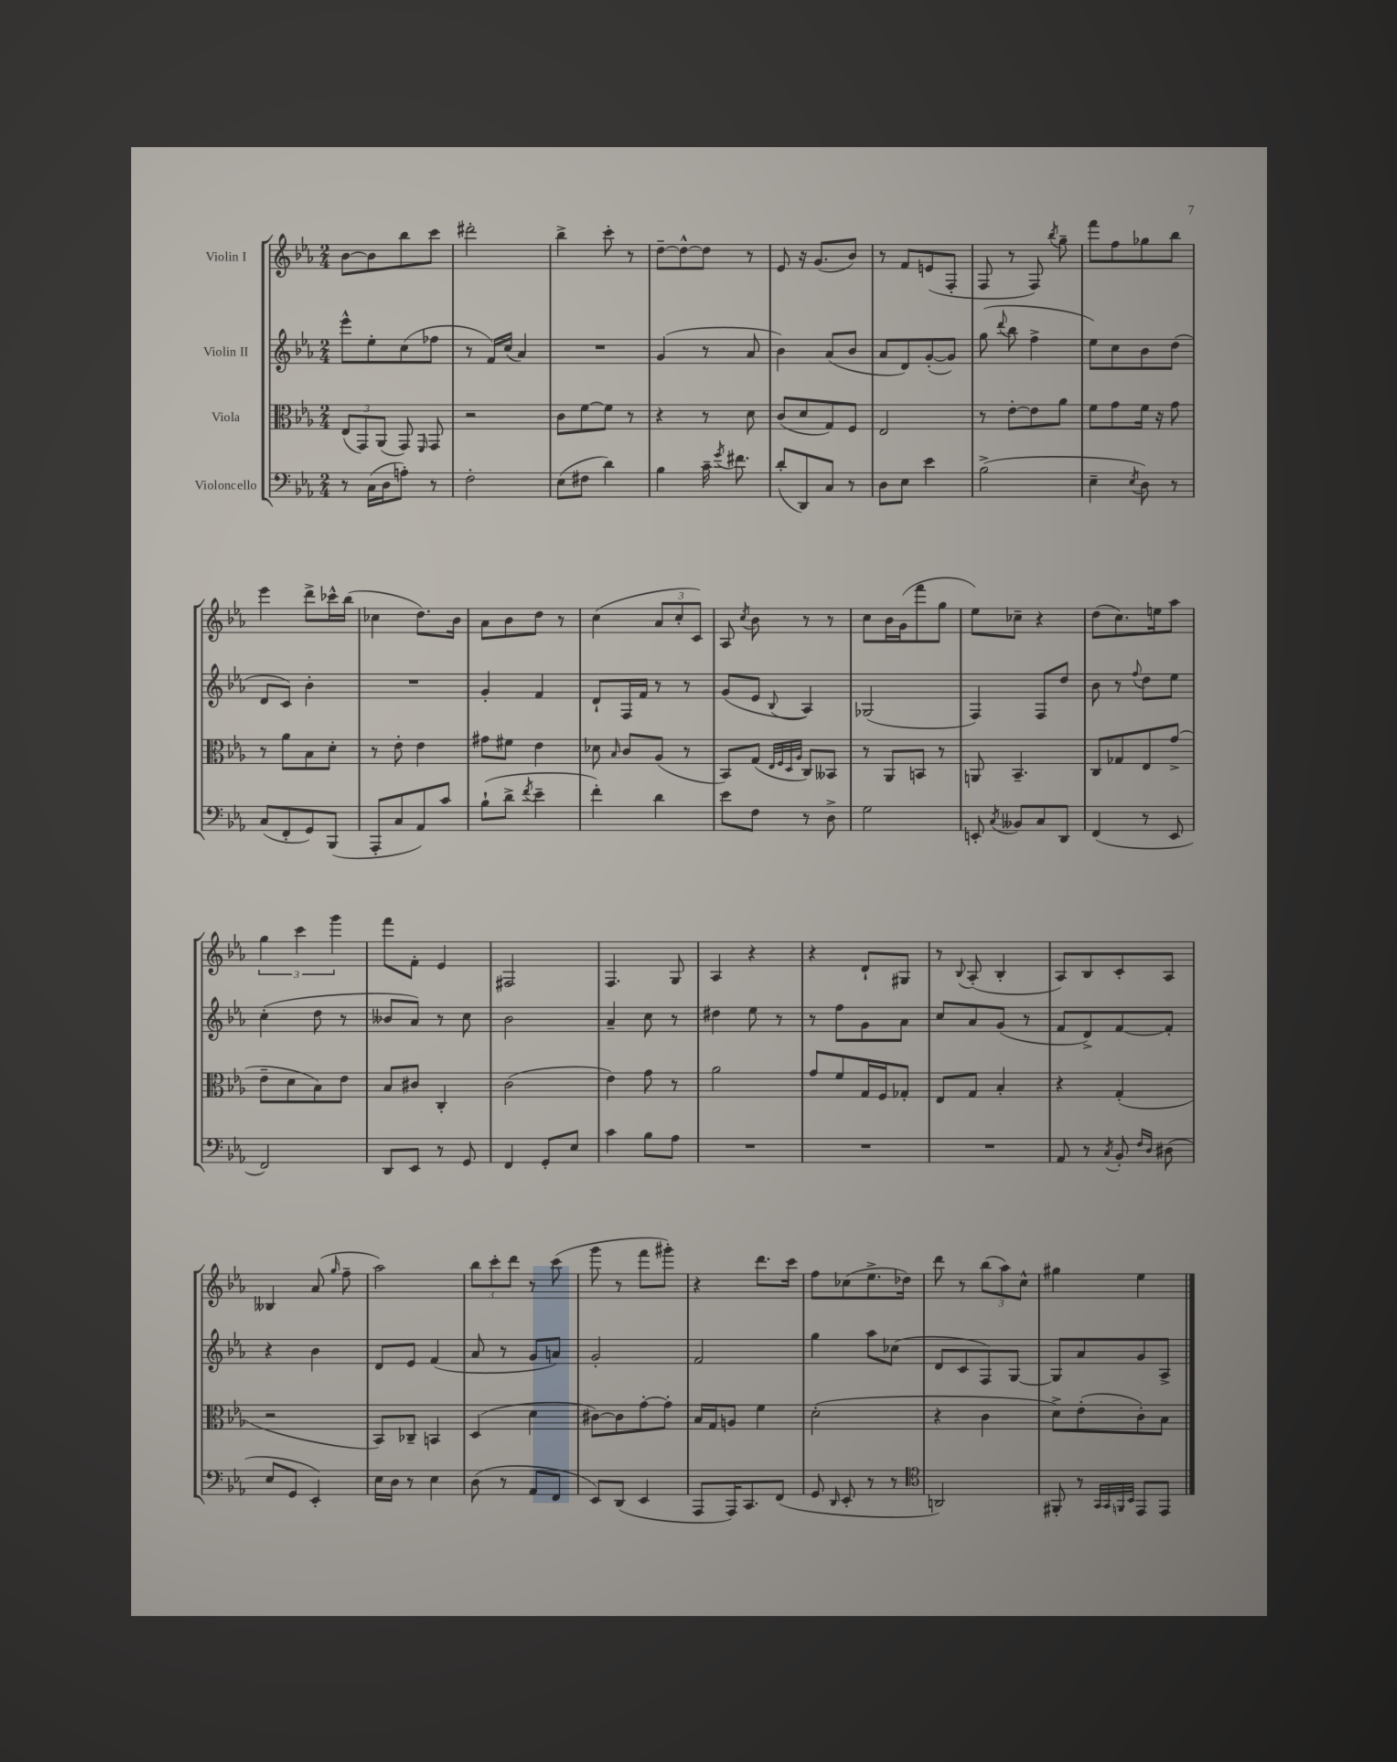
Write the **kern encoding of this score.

**kern	**kern	**kern	**kern
*staff4	*staff3	*staff2	*staff1
*clefF4	*clefC3	*clefG2	*clefG2
*k[b-e-a-]	*k[b-e-a-]	*k[b-e-a-]	*k[b-e-a-]
*M2/4	*M2/4	*M2/4	*M2/4
8r	(12E-/L	8eee-^^\L	[8b-\L
.	12GG/)	.	.
(16C\LL	.	8ee-'\	8b-\]
.	(12AA-/J	.	.
16D\J	.	.	.
8A'\J)	8GG/)	(8cc\	8bb-\
.	16qqFF/	.	.
8r	8GG/	8ff-\J	8ccc\J
=	=	=	=
2F'\	2r	8r	2ddd#'\
.	.	16f/LL)	.
.	.	(16cc/JJ	.
.	.	4a-/)	.
=	=	=	=
(8E-\L	8c\L	2r	4bb-^\
8F#\J	[8f\	.	.
4d\)	8f\]J	.	8ccc'\
.	8r	.	8r
=	=	=	=
4B-\	4r	(4g/	[8dd~\L
.	.	.	8dd^^\_
16c~\	8r	8r	8dd\]J
8qg/	.	.	.
8.f#\	.	.	.
.	8d\	8a-/	8r
=	=	=	=
(8d'/L	(8c/L	4b-\)	8e-/
8DD/)	8d/	.	16r
.	.	.	(8.g/L
8C/J	8G/)	(8a-/L	.
8r	8F/J	8b-/J	8b-/J)
=	=	=	=
8D\L	2E-/	8a-/L	8r
8E-\J	.	8d/)	8f/L
4e-\	.	([8g'/	(8e/
.	.	8g/]J)	8F'/J
=	=	=	=
(2B-^\	8r	(8gg\	8F/
.	.	8qqddd/	.
.	[8e-'\L	8bb-\	8r
.	8e-\]	4ff^\	8F/)
.	.	.	8qbb-/
.	8a-\J	.	8gg~\
=	=	=	=
4E-~\	8f\L	8ee-\L)	8fff\L
.	8g\	8cc\	8ff\
8qE-/	.	.	.
8D\)	16f\Jk	8b-\	8gg-\
.	16r	.	.
8r	8g\	(8dd\J	8bb-\J
=	=	=	=
(8C/L	8r	8d/L	4eee-\
8FF'/	8a-\L	8c/J)	.
8GG/)	8B-\	4b-'\	8ddd^\L
(8BBB-/J	8d'\J	.	16ccc-^^\L
.	.	.	(16bb-\JJ
=	=	=	=
8AAA-'/L	8r	2r	4cc-\
8C/	8e-'\	.	.
8AA-/)	4e-\	.	8.dd\L)
8c/J	.	.	.
.	.	.	16b-\Jk
=	=	=	=
(8B-`\L	8g#\L	4g'/	8a-\L
8d^\J	8f#\J	.	8b-\
8qf/	.	.	.
4e-~\	4e-\	4f/	8dd\J
.	.	.	8r
=	=	=	=
4f'\)	8d-\	8d`/L	(4cc\
.	16qqB-/	.	.
.	8c/L	16F/L	.
.	.	16f/JJ	.
4d\	(8A-/J	8r	12a-/L
.	.	.	12cc'/
.	8r	8r	.
.	.	.	12c/J)
=	=	=	=
8e-\L	8BB-/L)	(8g/L	8A-/
.	.	.	8qcc/
8F\J	(8G/J	8e-/J	8b-\
.	32qqE-/LLL	.	.
.	32qqF/	.	.
.	32qqD/	.	.
.	32qqA-/JJJ	8qqB-/	.
8r	8C/L)	4A-/)	8r
8D^\	8BB--/J	.	8r
=	=	=	=
2G\	8r	(2G-/	8cc\L
.	8AA-/L	.	16b-\L
.	.	.	(16g\J
.	8BB/J	.	8fff\
.	8r	.	8gg\J
=	=	=	=
8EE'/	8AA/	4F/)	8ee-\L)
8qC/	.	.	.
8BB--/L	4.BB-~/	.	8cc-~\J
8C/	.	8F/L	4r
8DD/J	.	8dd/J	.
=	=	=	=
(4FF/	8C/L	8b-\	(8dd\L
.	8G-/	8r	8.cc\)
.	.	8qqff/	.
8r	8E-/	8dd\L	.
.	.	.	16ee\k
8EE-/	(8g^/J	8ee-\J	8aa-\J
=	=	=	=
2FF/)	8e-~\L	(4cc'\	6gg\
.	8d\	.	.
.	.	.	6ccc\
.	8B-\)	8dd\	.
.	.	.	6ggg\
.	8e-\J	8r	.
=	=	=	=
8DD/L	8B-/L	8b--/L	8fff\L
8EE-/J	8c#/J	8a-/J)	8f'\J
8r	4C'/	8r	4e-/
8GG/	.	8cc\	.
=	=	=	=
4FF/	(2c\	2b-\	2F#/
8GG'/L	.	.	.
8E-/J	.	.	.
=	=	=	=
4c\	4e-\)	4a-~/	4.F/
8B-\L	8g\	8cc\	.
8A-\J	8r	8r	8G/
=	=	=	=
2r	2a-\	4dd#\	4A-/
.	.	8ee-\	4r
.	.	8r	.
=	=	=	=
2r	8g/L	8r	4r
.	8f/	8ff\L	.
.	16G/L	8g\	8d`/L
.	16F/J	.	.
.	8G-'/J	8a-\J	8G#/J
=	=	=	=
2r	8E-/L	8cc/L	8r
.	.	.	8qqB-/
.	8G/J	8a-/	(8A-'/
.	4B-'/	(8g/J	4B-'/
.	.	8r	.
=	=	=	=
8AA-/	4r	8f/L	8A-/L)
8r	.	8d^/)	8B-/
8qC/	.	.	.
8BB-'/	(4G'/	[8f/	8c'/
16qqF/LL	.	.	.
16qqD/JJ	.	.	.
(8D#\	.	8f'/]J	8A-/J
=	=	=	=
8E-/L	2r	4r	4B--/
8GG/J	.	.	.
4EE-'/)	.	4b-\	(8a-/
.	.	.	16qqgg/
.	.	.	8ff~\
=	=	=	=
16E-\LL	8BB-/L)	8d/L	2aa-\)
16D\JJ	.	.	.
8r	8C-~/J	8e-/J	.
4E-\	4BB/	(4f/	.
=	=	=	=
(8D\	(4D/	8a-/	12bb-\L
.	.	.	12ccc'\
8r	.	8r	.
.	.	.	12ddd\J
8AA-/L	4d\	8g/L	8r
8FF/J	.	8a/J)	(8ccc\
=	=	=	=
8EE-/L)	[8c#\L)	2g'/	8ggg\
(8DD/J	8c#\]	.	8r
4EE-/	[8g'\	.	8fff\L
.	8g'\]J	.	8ggg#'\J)
=	=	=	=
8AAA-/L	16B-/LL	2f/	4r
.	16G/J	.	.
16AAA-/K)	8A/J	.	.
8.CC/	.	.	.
.	4f\	.	8.ddd\L
(8FF/J	.	.	.
.	.	.	16ccc\Jk
=	=	=	=
8GG/	(2d'\	4gg\	8ff\L
16qqDD/	.	.	.
8EE-'/	.	.	(8cc-\
8r	.	8aa-\L	8.ee-^\
8r	.	(8cc-\J	.
.	.	.	16dd-\Jk)
=	=	=	=
*clefC4	*	*	*
2AA/)	4r	8d/L	8ddd\
.	.	8c/	8r
.	4c\	8F/)	(12bb-\L
.	.	.	12aa-\)
.	.	[8G/J	.
.	.	.	12cc^^\J
=	=	=	=
8FF#'/	8d^\L)	8G/]L	4gg#\
8r	(8e-'\	8a-/	.
32qqGG/LLL	.	.	.
32qqGG/	.	.	.
32qqFF/	.	.	.
32qqBB-/JJJ	.	.	.
8EE-/L	8c'\)	8g/	4ee-\
8EE-/J	8B-\J	8A-^/J	.
==	==	==	==
*-	*-	*-	*-
